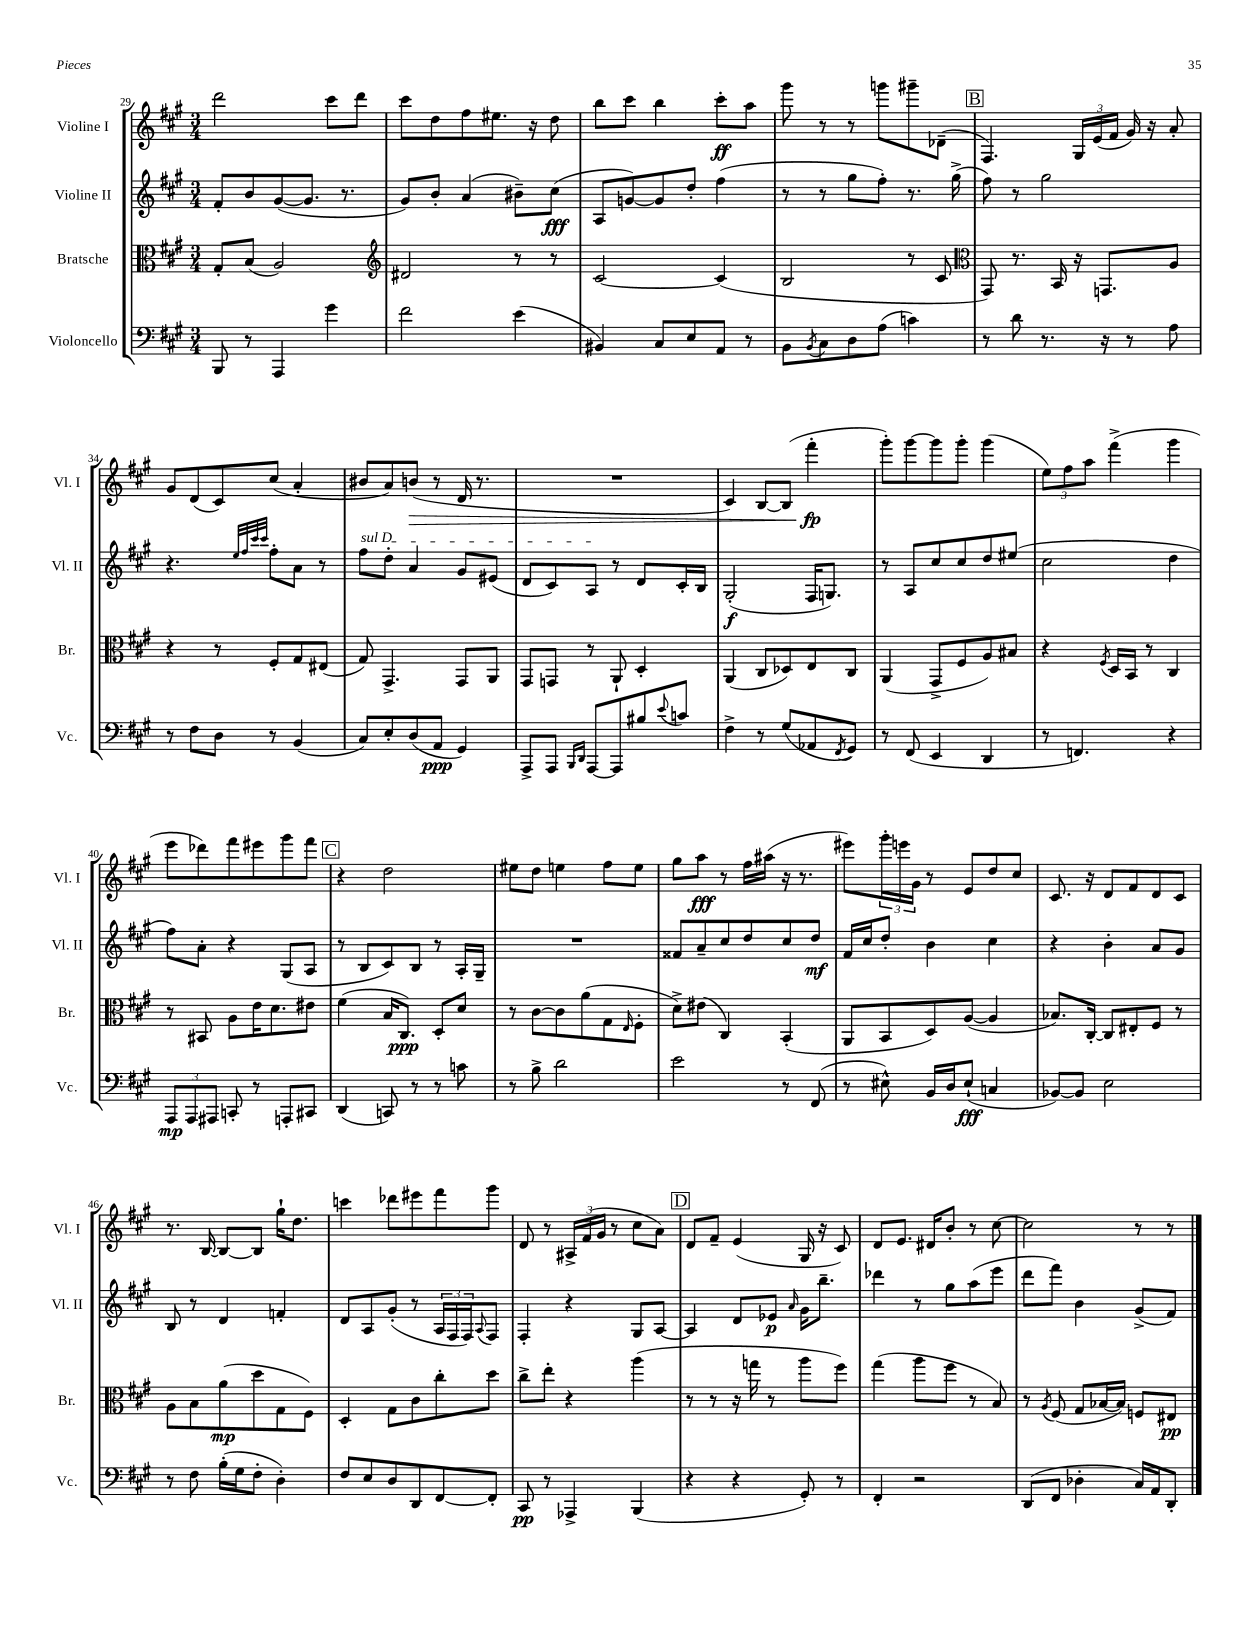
<<
\new StaffGroup <<
\new Staff = "s0" \with { instrumentName = "Violine I" shortInstrumentName = "Vl. I" } {
    \clef treble \key a \major \numericTimeSignature \time 3/4
    d'''2 cis'''8 d'''8 |
    cis'''8 d''8 fis''8 eis''8. r16 d''8 |
    b''8 cis'''8 b''4 cis'''8-.\ff a''8 |
    gis'''8 r8 r8 g'''8 gis'''8-- des'8--( |
    \mark \markup { \box "B" } fis4.) \tuplet 3/2 { gis16 e'16( fis'16 } gis'16) r16 a'8-. |
    gis'8 d'8( cis'8) cis''8( a'4-. |
    bis'8 a'8) b'8\>( r8 d'16 r8. |
    R2. |
    cis'4) b8~ b8( fis'''4-.\fp\! |
    gis'''8-.) gis'''8~ gis'''8 gis'''8-. gis'''4( |
    \tuplet 3/2 { e''8) fis''8 a''8 } fis'''4->( gis'''4 |
    e'''8 des'''8) fis'''8 eis'''8 gis'''8 fis'''8 |
    \mark \markup { \box "C" } r4 d''2 |
    eis''8 d''8 e''4 fis''8 e''8 |
    gis''8 a''8\fff r8 fis''16 ais''16( r16 r8. |
    eis'''8) \tuplet 3/2 { gis'''16-. e'''16 gis'16 } r8 e'8 d''8 cis''8 |
    cis'8. r16 d'8 fis'8 d'8 cis'8 |
    r8. b16~ b8~ b8 gis''16-! d''8. |
    c'''4 des'''8 eis'''8 fis'''8 gis'''8 |
    d'8 r8 \tuplet 3/2 { ais16-> fis'16( gis'16 } r8 cis''8 a'8) |
    \mark \markup { \box "D" } d'8 fis'8-- e'4( gis16 r16 cis'8) |
    d'8 e'8. dis'16 b'8-. r8 cis''8~ |
    cis''2 r8 r8 \bar "|." |
}
\new Staff = "s1" \with { instrumentName = "Violine II" shortInstrumentName = "Vl. II" } {
    \clef treble \key a \major \numericTimeSignature \time 3/4
    fis'8-. b'8 gis'8~( gis'8. r8. |
    gis'8) b'8-. a'4( bis'8--) cis''8\fff( |
    a8 g'8~) g'8 d''8-. fis''4( |
    r8 r8 gis''8 fis''8-.) r8. gis''16->( |
    \mark \markup { \box "B" } fis''8) r8 gis''2 |
    r4. \grace { e''32 fis''32 cis'''32 cis'''32 } fis''8-. a'8 r8 |
    \once \override TextSpanner.bound-details.left.text = \markup { \italic "sul D" } fis''8\startTextSpan d''8-. a'4 gis'8 eis'8( |
    d'8 cis'8) a8\stopTextSpan r8 d'8 cis'16-. b16 |
    gis2-.\f( fis16 g8.) |
    r8 a8 cis''8 cis''8 d''8 eis''8( |
    cis''2 d''4 |
    fis''8) a'8-. r4 gis8( a8 |
    \mark \markup { \box "C" } r8 b8 cis'8) b8 r8 a16-. gis16-- |
    R2. |
    fisis'8 a'8-- cis''8 d''8 cis''8 d''8\mf |
    fis'16 cis''16 d''8-. b'4 cis''4 |
    r4 b'4-. a'8 gis'8 |
    b8 r8 d'4 f'4-. |
    d'8 a8 gis'8-.( r8 \tuplet 3/2 { a16 fis16 fis16) } \appoggiatura { a8 } fis8 |
    fis4-. r4 gis8 a8~ |
    \mark \markup { \box "D" } a4 d'8 ees'8\p \grace { a'16 } gis'16 b''8.-- |
    des'''4 r8 gis''8 a''8( e'''8 |
    d'''8 fis'''8) b'4 gis'8->( fis'8) \bar "|." |
}
\new Staff = "s2" \with { instrumentName = "Bratsche" shortInstrumentName = "Br." } {
    \clef alto \key a \major \numericTimeSignature \time 3/4
    gis8-. b8( a2) |
    \clef treble dis'2 r8 r8 |
    cis'2~ cis'4( |
    b2 r8 cis'8 |
    \mark \markup { \box "B" } \clef alto gis,8) r8. b,16 r16 g,8. a8 |
    r4 r8 fis8-. gis8 eis8( |
    gis8) gis,4.-> gis,8 a,8 |
    gis,8 g,8 r8 a,8-! d4-. |
    a,4( cis8 des8) e8 cis8 |
    a,4( gis,8-> fis8 a8) bis8 |
    r4 \acciaccatura { fis8 } d16 b,16 r8 cis4 |
    r8 bis,8 a8 e'16 d'8. eis'8 |
    \mark \markup { \box "C" } fis'4( b16 cis8.\ppp) d8-. d'8 |
    r8 cis'8~ cis'8 a'8( gis8 \grace { e16 } fis8-. |
    d'8->) eis'8( cis4) b,4-.( |
    a,8 b,8 d8) a8~( a4 |
    bes8.) cis16~-. cis8 eis8-. fis8 r8 |
    a8 b8 a'8\mp( d''8 gis8 fis8) |
    d4-. gis8 cis'8 cis''8-. d''8 |
    cis''8-> e''8-. r4 a''4( |
    \mark \markup { \box "D" } r8 r8 r16 g''16 r8 a''8 fis''8) |
    gis''4( a''8 fis''8 r8 b8) |
    r8 \acciaccatura { a8 } fis8( gis8 bes16~ bes16) f8 eis8\pp \bar "|." |
}
\new Staff = "s3" \with { instrumentName = "Violoncello" shortInstrumentName = "Vc." } {
    \clef bass \key a \major \numericTimeSignature \time 3/4
    b,,8 r8 a,,4 gis'4 |
    fis'2 e'4( |
    bis,4) cis8 e8 a,8 r8 |
    b,8 \acciaccatura { b,8 } cis8 d8 a8( c'4) |
    \mark \markup { \box "B" } r8 d'8 r8. r16 r8 a8 |
    r8 fis8 d8 r8 b,4( |
    cis8) e8-. d8( a,8\ppp gis,4) |
    a,,8-> a,,8 \grace { b,,16 d,16 } a,,8~ a,,8 bis8 \appoggiatura { e'8 } c'8 |
    fis4-> r8 gis8( aes,8 \acciaccatura { fis,8 } gis,8) |
    r8 fis,8( e,4 d,4 |
    r8 f,4.) r4 |
    \tuplet 3/2 { a,,8\mp a,,8 ais,,8 } c,8-. r8 a,,8-. cis,8 |
    \mark \markup { \box "C" } d,4( c,8) r8 r8 c'8 |
    r8 b8-> d'2 |
    e'2 r8 fis,8( |
    r8 eis8-^) b,16 d16 eis8-!\fff( c4 |
    bes,8~) bes,8 e2 |
    r8 fis8 b16-.( gis16 fis8-. d4-.) |
    fis8 e8 d8 d,8 fis,8~ fis,8-. |
    cis,8\pp r8 aes,,4-> b,,4( |
    \mark \markup { \box "D" } r4 r4 gis,8-.) r8 |
    fis,4-. r2 |
    d,8( fis,8 des4-. cis16) a,16 d,8-. \bar "|." |
}
>>
>>
\layout { \context { \Score currentBarNumber = #29 } }
